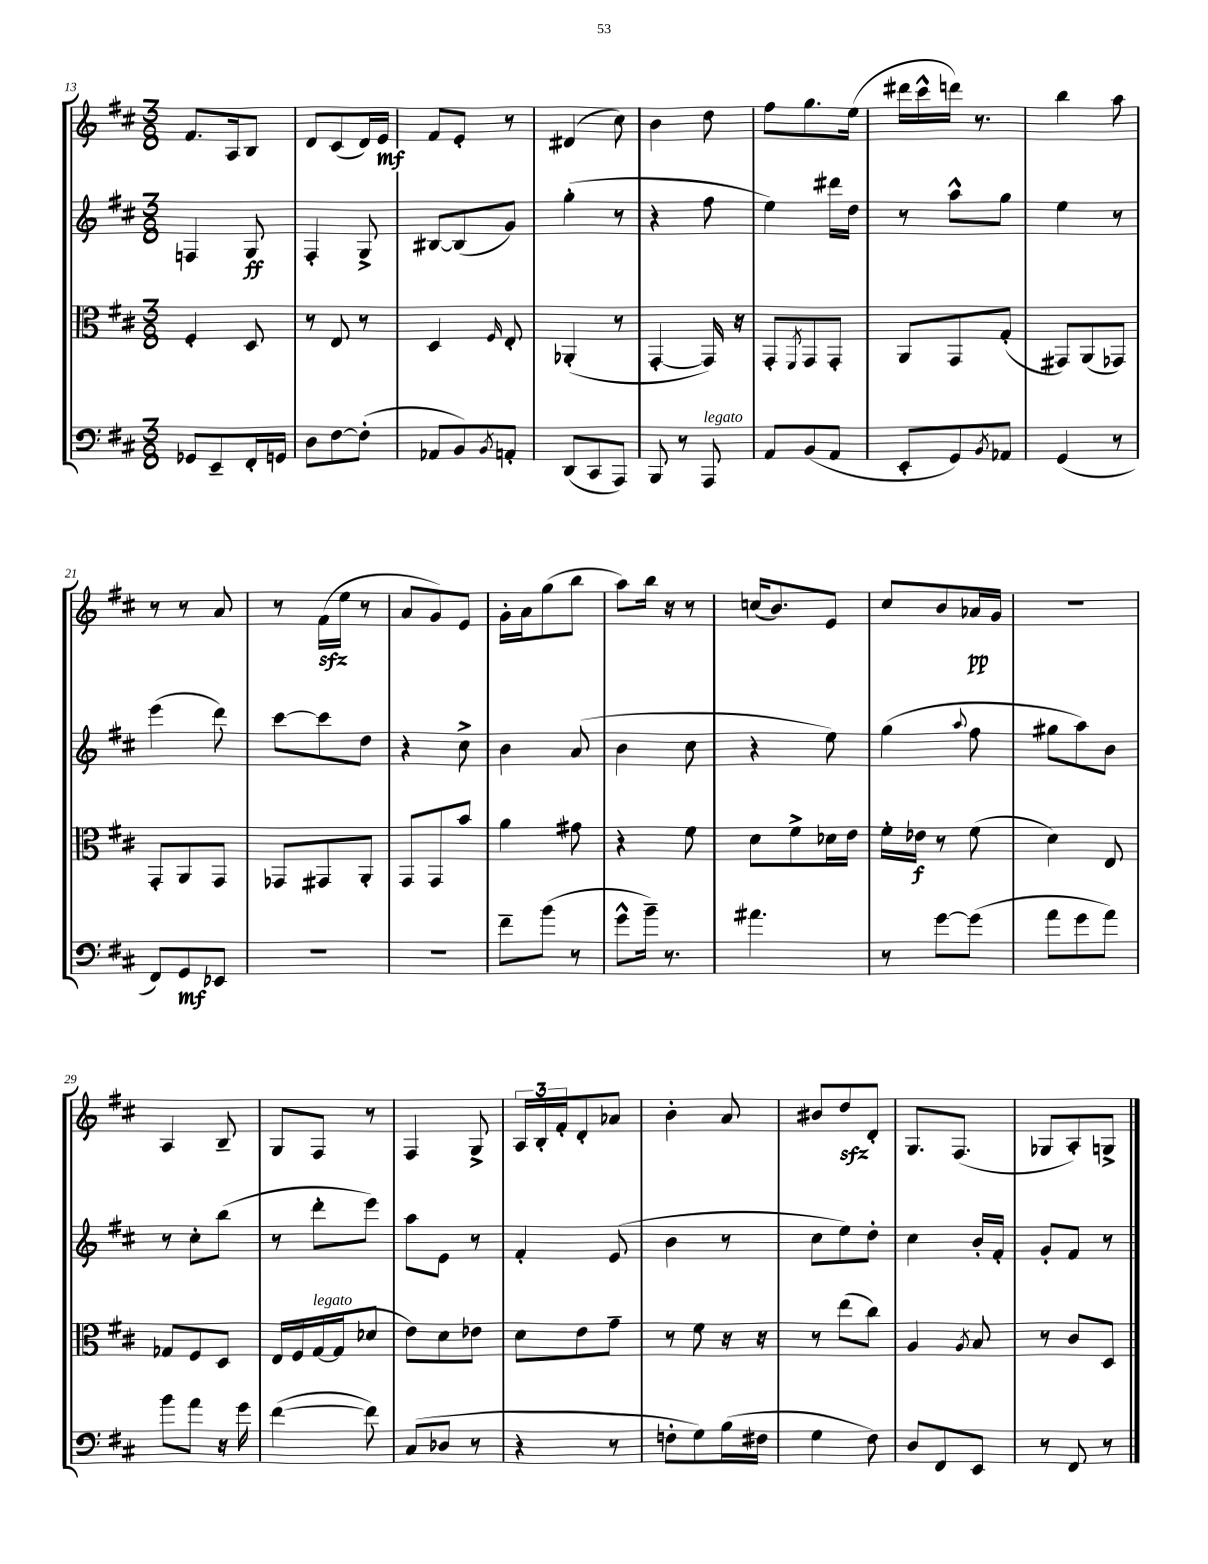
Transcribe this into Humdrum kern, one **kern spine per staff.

**kern	**dynam	**kern	**dynam	**kern	**dynam	**kern	**dynam
*part4	*part4	*part3	*part3	*part2	*part2	*part1	*part1
*staff4	*staff4	*staff3	*staff3	*staff2	*staff2	*staff1	*staff1
*clefF4	*	*clefC3	*	*clefG2	*	*clefG2	*
*k[f#c#]	*	*k[f#c#]	*	*k[f#c#]	*	*k[f#c#]	*
*M3/8	*	*M3/8	*	*M3/8	*	*M3/8	*
=13	=13	=13	=13	=13	=13	=13	=13
8GG-X/L	.	4F#'/	.	4Fn/	.	8.f#/L	.
8EE~/	.	.	.	.	.	.	.
.	.	.	.	.	.	16A/k	.
16FF#'/L	.	8D/	.	8G/	ff	8B/J	.
16GGn/JJ	.	.	.	.	.	.	.
=14	=14	=14	=14	=14	=14	=14	=14
8D\L	.	8r	.	4F#'/	.	8d/L	.
[8F#\	.	8E/	.	.	.	(8c#/	.
(8F#'\J]	.	8r	.	8G^/	.	16d/L)	.
.	.	.	.	.	.	16e/JJ	mf
=15	=15	=15	=15	=15	=15	=15	=15
8AA-X/L	.	4D/	.	[8B#X/L	.	8f#/L	.
8BB/)	.	.	.	(8B#/]	.	8e'/J	.
8qBB/	.	16qqF#/	.	.	.	.	.
8AAn'/J	.	8E'/	.	8g/J)	.	8r	.
=16	=16	=16	=16	=16	=16	=16	=16
(8DD/L	.	(4AA-X'/	.	(4gg'\	.	(4d#X/	.
8CC#/	.	.	.	.	.	.	.
8AAA/J)	.	8r	.	8r	.	8cc#\)	.
=17	=17	=17	=17	=17	=17	=17	=17
8BBB/	.	[4GG'/	.	4r	.	4b\	.
8r	.	.	.	.	.	.	.
!LO:TX:a:i:t=legato	!	!	!	!	!	!	!
8AAA/	.	16GG/])	.	8ff#\	.	8dd\	.
.	.	16r	.	.	.	.	.
=18	=18	=18	=18	=18	=18	=18	=18
8AA/L	.	8GG'/L	.	4ee\)	.	8ff#\L	.
.	.	8qFF#/	.	.	.	.	.
(8BB/	.	8GG/	.	.	.	8.gg\	.
8AA/J	.	8GG'/J	.	16ddd#X\LL	.	.	.
.	.	.	.	16dd\JJ	.	(16ee\Jk	.
=19	=19	=19	=19	=19	=19	=19	=19
8EE'/L	.	8AA/L	.	8r	.	16ddd#X\LL	.
.	.	.	.	.	.	16ccc#^^\	.
8GG/)	.	8GG/	.	8aa^^\L	.	16dddn\JJ)	.
.	.	.	.	.	.	8.r	.
8qBB/	.	.	.	.	.	.	.
8AA-X/J	.	(8G'/J	.	8gg\J	.	.	.
=20	=20	=20	=20	=20	=20	=20	=20
(4GG/	.	8GG#X/L)	.	4ee\	.	4bb\	.
.	.	(8AA/	.	.	.	.	.
8r	.	8GG-X/J)	.	8r	.	8aa\	.
!!LO:LB:g=z
=21	=21	=21	=21	=21	=21	=21	=21
8FF#/L)	.	8GG'/L	.	(4eee\	.	8r	.
8GG/	mf	8AA/	.	.	.	8r	.
8EE-X/J	.	8GG/J	.	8ddd\)	.	8a/	.
=22	=22	=22	=22	=22	=22	=22	=22
4.r	.	8GG-X/L	.	[8ccc#\L	.	8r	.
.	.	8GG#X/	.	8ccc#\]	.	(16f#zz\LL	.
.	.	.	.	.	.	16ee\JJ	.
.	.	8AA'/J	.	8dd\J	.	8r	.
=23	=23	=23	=23	=23	=23	=23	=23
4.r	.	8GG/L	.	4r	.	8a/L	.
.	.	8GG/	.	.	.	8g/)	.
.	.	8b/J	.	8cc#^\	.	8e/J	.
=24	=24	=24	=24	=24	=24	=24	=24
8f#~\L	.	4a\	.	4b\	.	16g'\LL	.
.	.	.	.	.	.	16a\J	.
(8b\J	.	.	.	.	.	(8gg\	.
8r	.	8g#X\	.	(8a/	.	8bb\J	.
=25	=25	=25	=25	=25	=25	=25	=25
8g^^\L	.	4r	.	4b\	.	8aa\L)	.
16b~\Jk)	.	.	.	.	.	16bb\Jk	.
8.r	.	.	.	.	.	16r	.
.	.	8f#\	.	8cc#\	.	8r	.
=26	=26	=26	=26	=26	=26	=26	=26
4.a#X\	.	8d\L	.	4r	.	(16ccn/KL	.
.	.	.	.	.	.	8.b/)	.
.	.	8f#^\	.	.	.	.	.
.	.	16d-X\L	.	8ee\)	.	8e/J	.
.	.	16e\JJ	.	.	.	.	.
=27	=27	=27	=27	=27	=27	=27	=27
8r	.	16f#'\LL	.	(4gg\	.	8cc#/L	.
.	.	16e-X\JJ	f	.	.	.	.
[8g\L	.	8r	.	.	.	8b/	.
.	.	.	.	8qqaa/	.	.	.
(8g\J]	.	(8f#\	.	8ff#\	.	16a-X/L	pp
.	.	.	.	.	.	16g/JJ	.
=28	=28	=28	=28	=28	=28	=28	=28
8a\L	.	4d\)	.	8gg#X\L	.	4.r	.
8g\	.	.	.	8aa\)	.	.	.
8a\J)	.	8E/	.	8b\J	.	.	.
!!LO:LB:g=z
=29	=29	=29	=29	=29	=29	=29	=29
8b\L	.	8G-X/L	.	8r	.	4A/	.
8a\J	.	8F#/	.	8cc#'\L	.	.	.
16r	.	8D/J	.	(8bb\J	.	8B~/	.
16g\	.	.	.	.	.	.	.
=30	=30	=30	=30	=30	=30	=30	=30
([4f#\	.	16E/LL	.	8r	.	8G/L	.
.	.	16F#/	.	.	.	.	.
!	!	!LO:TX:a:i:t=legato	!	!	!	!	!
.	.	[16G/	.	8ddd'\L	.	8F#/J	.
.	.	(16G/J]	.	.	.	.	.
8f#\])	.	8d-X/J	.	8eee\J)	.	8r	.
=31	=31	=31	=31	=31	=31	=31	=31
(8C#/L	.	8e\L)	.	8aa\L	.	4F#/	.
8D-X/J	.	8d\	.	8e\J	.	.	.
8r	.	8e-X\J	.	8r	.	8G^/	.
=32	=32	=32	=32	=32	=32	=32	=32
4r	.	8d\L	.	4f#'/	.	24A/LL	.
.	.	.	.	.	.	24B'/	.
.	.	.	.	.	.	24f#'/J	.
.	.	8e\	.	.	.	8d'/	.
8r	.	8g~\J	.	(8e/	.	8a-X/J	.
=33	=33	=33	=33	=33	=33	=33	=33
8Fn'\L	.	8r	.	4b\	.	4b'\	.
8G\)	.	8f#\	.	.	.	.	.
(16B\L	.	16r	.	8r	.	8a/	.
16F#X\JJ	.	16r	.	.	.	.	.
=34	=34	=34	=34	=34	=34	=34	=34
4G\	.	8r	.	8cc#\L	.	8b#X/L	.
.	.	(8ee\L	.	8ee\)	.	8ddzz/	.
8F#\)	.	8cc#\J)	.	8dd'\J	.	8d'/J	.
=35	=35	=35	=35	=35	=35	=35	=35
8D/L	.	4A/	.	4cc#\	.	8.G/L	.
8FF#/	.	.	.	.	.	.	.
.	.	.	.	.	.	(8.F#/J	.
.	.	8qA/	.	.	.	.	.
8EE/J	.	8B/	.	16b'/LL	.	.	.
.	.	.	.	16f#'/JJ	.	.	.
=36	=36	=36	=36	=36	=36	=36	=36
8r	.	8r	.	8g'/L	.	8G-X/L	.
8FF#/	.	8c#/L	.	8f#/J	.	8A'/)	.
8r	.	8D/J	.	8r	.	8Gn^/J	.
==	==	==	==	==	==	==	==
*-	*-	*-	*-	*-	*-	*-	*-
